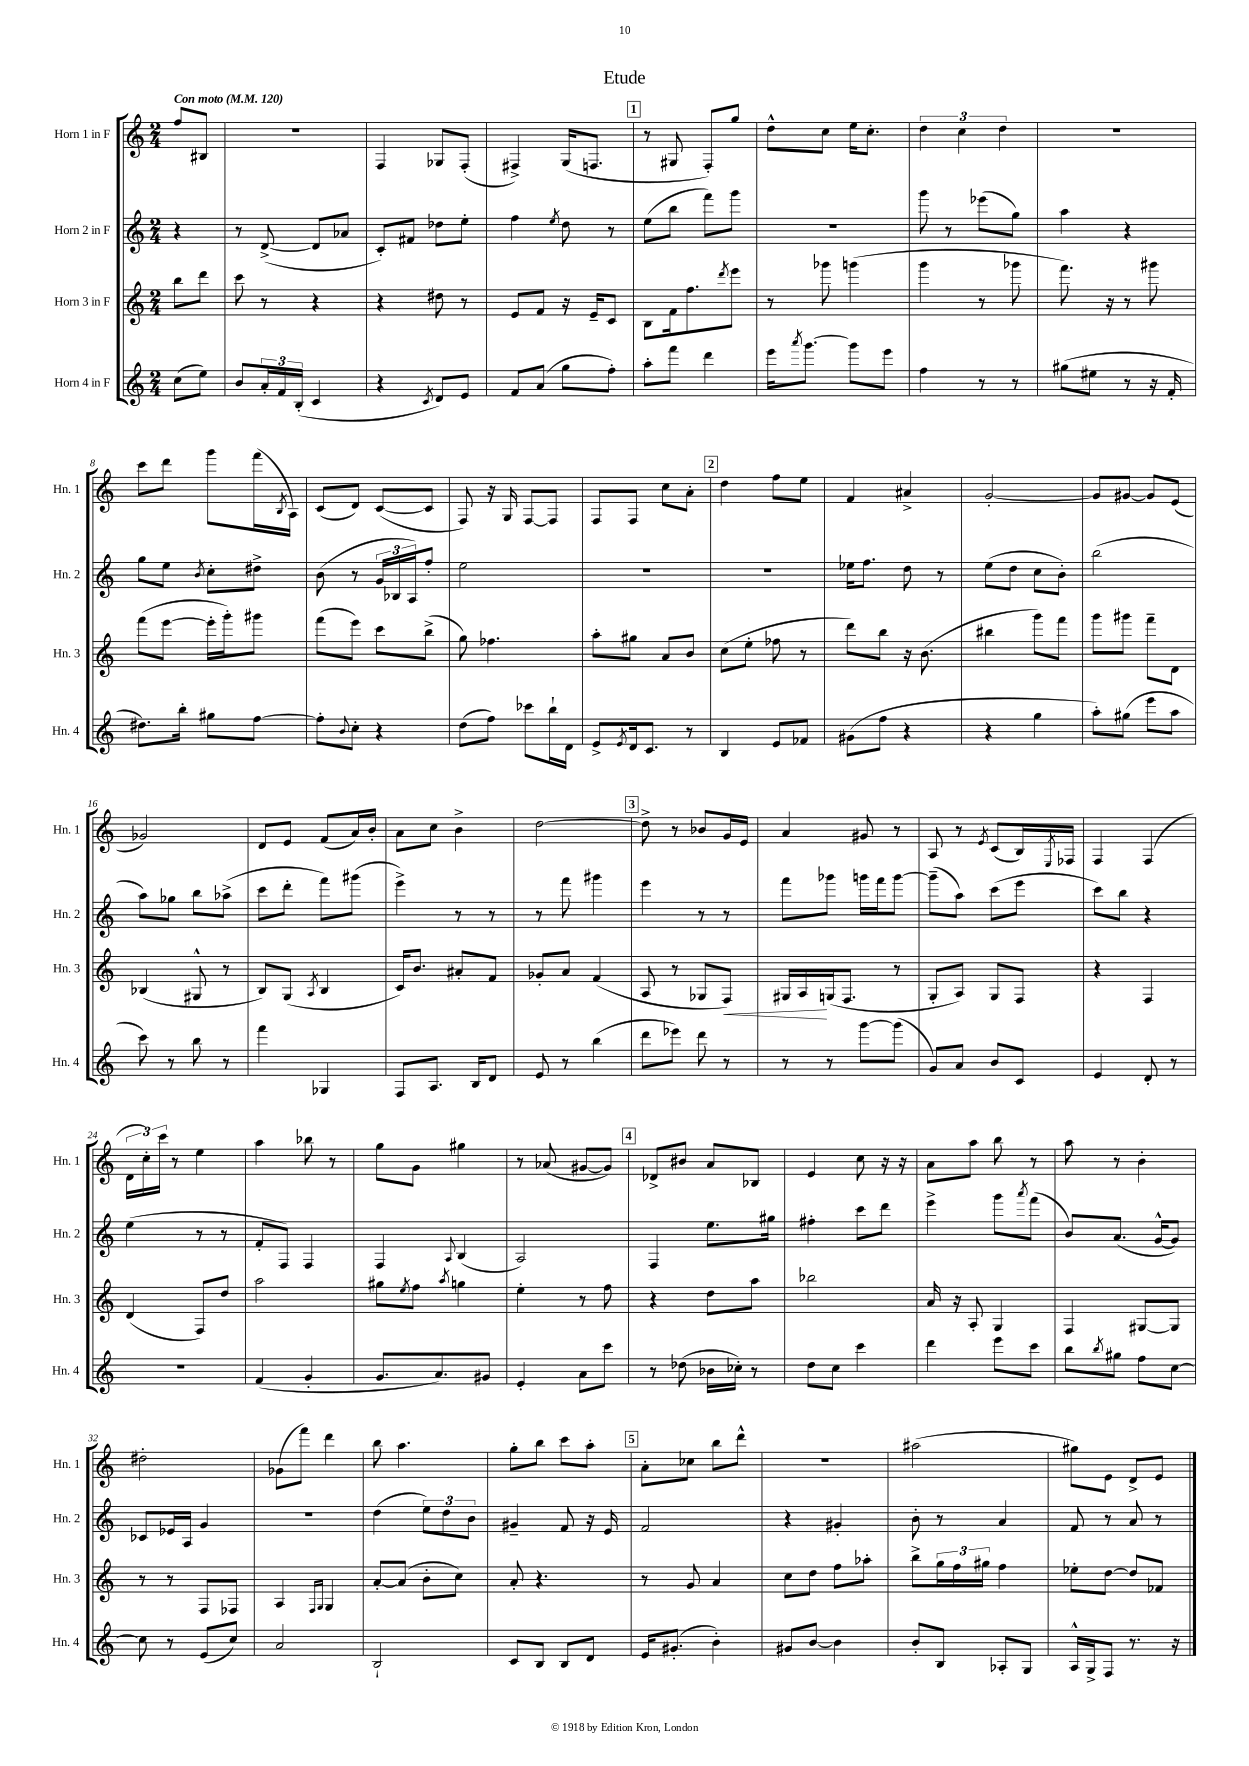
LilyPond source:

\header { title = "Etude" }
<<
\new StaffGroup <<
\new Staff = "s0" \with { instrumentName = "Horn 1 in F" shortInstrumentName = "Hn. 1" } {
    \clef treble \key c \major \numericTimeSignature \time 2/4 \partial 4 \tempo "Con moto" 4 = 120
    f''8 bis8 |
    r2 |
    f4 ges8 f8-.( |
    fis4->) g16( f8. |
    \mark \markup { \box "1" } r8 gis8 f8-.) g''8 |
    d''8-^ c''8 e''16 c''8.-. |
    \tuplet 3/2 { d''4 c''4 d''4 } |
    r2 |
    c'''8 d'''8 g'''8 f'''16( \acciaccatura { b8 } a16) |
    c'8( d'8) c'8~( c'8 |
    f8) r16 g16 f8~ f8 |
    f8 f8 c''8 a'8-. |
    \mark \markup { \box "2" } d''4 f''8 e''8 |
    f'4 ais'4-> |
    g'2~-. |
    g'8 gis'8~ gis'8 e'8( |
    ges'2) |
    d'8 e'8 f'8( a'16) b'16-. |
    a'8 c''8 b'4-> |
    d''2~ |
    \mark \markup { \box "3" } d''8-> r8 bes'8 g'16 e'16 |
    a'4 gis'8 r8 |
    a8 r8 \acciaccatura { e'8 } c'8( b16) \acciaccatura { e8 } fes16 |
    f4 f4( |
    \tuplet 3/2 { d'16 c''16-.) c'''16 } r8 e''4 |
    a''4 bes''8 r8 |
    g''8 g'8 gis''4 |
    r8 aes'8( gis'8~ gis'8) |
    \mark \markup { \box "4" } des'8-> bis'8 a'8 bes8 |
    e'4 c''8 r16 r16 |
    a'8 a''8 b''8 r8 |
    a''8 r8 b'4-. |
    dis''2-. |
    ges'8( f'''8) d'''4 |
    b''8 a''4. |
    g''8-. b''8 c'''8 a''8-. |
    \mark \markup { \box "5" } a'8-. ces''8 b''8 d'''8-^ |
    r2 |
    ais''2( |
    gis''8) e'8 d'8-> e'8 \bar "|." |
}
\new Staff = "s1" \with { instrumentName = "Horn 2 in F" shortInstrumentName = "Hn. 2" } {
    \clef treble \key c \major \numericTimeSignature \time 2/4 \partial 4
    r4 |
    r8 d'8~->( d'8 aes'8 |
    c'8-.) fis'8 des''8 e''8-. |
    f''4 \acciaccatura { e''8 } d''8 r8 |
    \mark \markup { \box "1" } e''8( b''8 f'''8) g'''8 |
    R2 |
    g'''8 r8 ees'''8( g''8) |
    a''4 r4 |
    g''8 e''8 \acciaccatura { b'8 } c''8-. dis''8-> |
    b'8( r8 \tuplet 3/2 { g'16 bes16 a16) } f''8-. |
    e''2 |
    R2 |
    \mark \markup { \box "2" } r2 |
    ees''16 f''8. d''8 r8 |
    e''8( d''8 c''8 b'8-.) |
    b''2( |
    a''8) ges''8 b''8 aes''8->( |
    c'''8 d'''8-. f'''8) gis'''8( |
    e'''4->) r8 r8 |
    r8 f'''8 gis'''4 |
    \mark \markup { \box "3" } e'''4 r8 r8 |
    f'''8 ges'''8 g'''16 f'''16 g'''8~ |
    g'''8--( a''8) c'''8( e'''8 |
    c'''8) b''8 r4 |
    e''4( r8 r8 |
    f'8-. f8) f4 |
    f4 \appoggiatura { a8 } b4( |
    a2) |
    \mark \markup { \box "4" } f4 e''8. gis''16 |
    fis''4-. c'''8 d'''8 |
    e'''4-> g'''8 \acciaccatura { a'''8 } f'''8( |
    b'8) a'8.( g'16~-^ g'8) |
    ces'8 ees'16 a16 g'4 |
    R2 |
    d''4( \tuplet 3/2 { e''8) d''8 b'8 } |
    gis'4-- f'8 r16 e'16 |
    \mark \markup { \box "5" } f'2 |
    r4 gis'4-. |
    b'8-. r8 a'4 |
    f'8 r8 a'8 r8 \bar "|." |
}
\new Staff = "s2" \with { instrumentName = "Horn 3 in F" shortInstrumentName = "Hn. 3" } {
    \clef treble \key c \major \numericTimeSignature \time 2/4 \partial 4
    b''8 d'''8 |
    c'''8 r8 r4 |
    r4 dis''8 r8 |
    e'8 f'8 r16 e'16-- c'8 |
    \mark \markup { \box "1" } b8 f'16 f''8. \acciaccatura { d'''8 } e'''8 |
    r8 ges'''8 g'''4( |
    g'''4 r8 ges'''8 |
    f'''8.) r16 r8 gis'''8 |
    f'''8( e'''8~ e'''16-. g'''16-.) gis'''8 |
    f'''8( e'''8) c'''8 b''8->( |
    g''8) fes''4. |
    a''8-. gis''8 a'8 b'8 |
    \mark \markup { \box "2" } c''8( e''8-. fes''8 r8 |
    d'''8) b''8 r16 b'8.( |
    bis''4 g'''8) f'''8 |
    g'''8 gis'''8 f'''8-- d'8 |
    bes4( gis8-^ r8 |
    b8) g8( \acciaccatura { a8 } b4 |
    c'16) b'8. ais'8-. f'8 |
    ges'8-. a'8 f'4( |
    \mark \markup { \box "3" } a8 r8 ges8 f8\<) |
    gis16 a16\! g16( f8. r8 |
    g8-. a8) g8 f8 |
    r4 f4 |
    d'4( f8) d''8 |
    a''2 |
    gis''8 \acciaccatura { e''8 } f''8 \acciaccatura { a''8 } g''4 |
    e''4-. r8 f''8 |
    \mark \markup { \box "4" } r4 d''8 a''8 |
    bes''2 |
    a'16 r16 a8-. g4 |
    f4 gis8~ gis8 |
    r8 r8 f8 fes8 |
    a4 \grace { f16 g16 } g4 |
    a'8~-. a'8( b'8-. c''8) |
    a'8-. r4. |
    \mark \markup { \box "5" } r8 g'8 a'4 |
    c''8 d''8 f''8 aes''8-. |
    b''8-> \tuplet 3/2 { g''16 f''16 gis''16 } f''4 |
    ees''8-. d''8~ d''8 fes'8 \bar "|." |
}
\new Staff = "s3" \with { instrumentName = "Horn 4 in F" shortInstrumentName = "Hn. 4" } {
    \clef treble \key c \major \numericTimeSignature \time 2/4 \partial 4
    c''8( e''8) |
    b'8 \tuplet 3/2 { a'16-. f'16 b16-.( } c'4 |
    r4 \acciaccatura { c'8 } d'8) e'8 |
    f'8 a'8( g''8 f''8-.) |
    \mark \markup { \box "1" } a''8-. f'''8 d'''4 |
    e'''16 \acciaccatura { a'''8 } g'''8.~ g'''8 e'''8 |
    f''4 r8 r8 |
    gis''8( eis''8 r8 r16 f'16-. |
    dis''8.) b''16-. gis''8 f''8~ |
    f''8-. \appoggiatura { b'8 } c''8-. r4 |
    d''8( f''8) ces'''8 b''16-! d'16 |
    e'8-> \acciaccatura { e'8 } d'16 c'8. r8 |
    \mark \markup { \box "2" } b4 e'8 fes'8 |
    gis'8( f''8 r4 |
    r4 g''4 |
    a''8-.) gis''8( e'''8 a''8 |
    c'''8) r8 b''8 r8 |
    f'''4 ges4 |
    f8 a8. b16 d'8 |
    e'8 r8 b''4( |
    \mark \markup { \box "3" } d'''8 ees'''8) d'''8 r8 |
    r8 r8 g'''8~ g'''8( |
    g'8) a'8 b'8 c'8 |
    e'4 d'8-. r8 |
    R2 |
    f'4( g'4-. |
    g'8. a'8.) gis'8 |
    e'4-. a'8 c'''8 |
    \mark \markup { \box "4" } r8 des''8( bes'16 ces''16-.) r8 |
    d''8 c''8 c'''4 |
    d'''4 e'''8 c'''8 |
    b''8 \acciaccatura { b''8 } gis''8 f''8 c''8~ |
    c''8 r8 e'8( c''8) |
    a'2 |
    b2-! |
    c'8 b8 b8 d'8 |
    \mark \markup { \box "5" } e'16 gis'8.-.( b'4-.) |
    gis'8 b'8~ b'4 |
    b'8-. b8 aes8-. g8 |
    a16-^ g16-> f8 r8. r16 \bar "|." |
}
>>
>>
